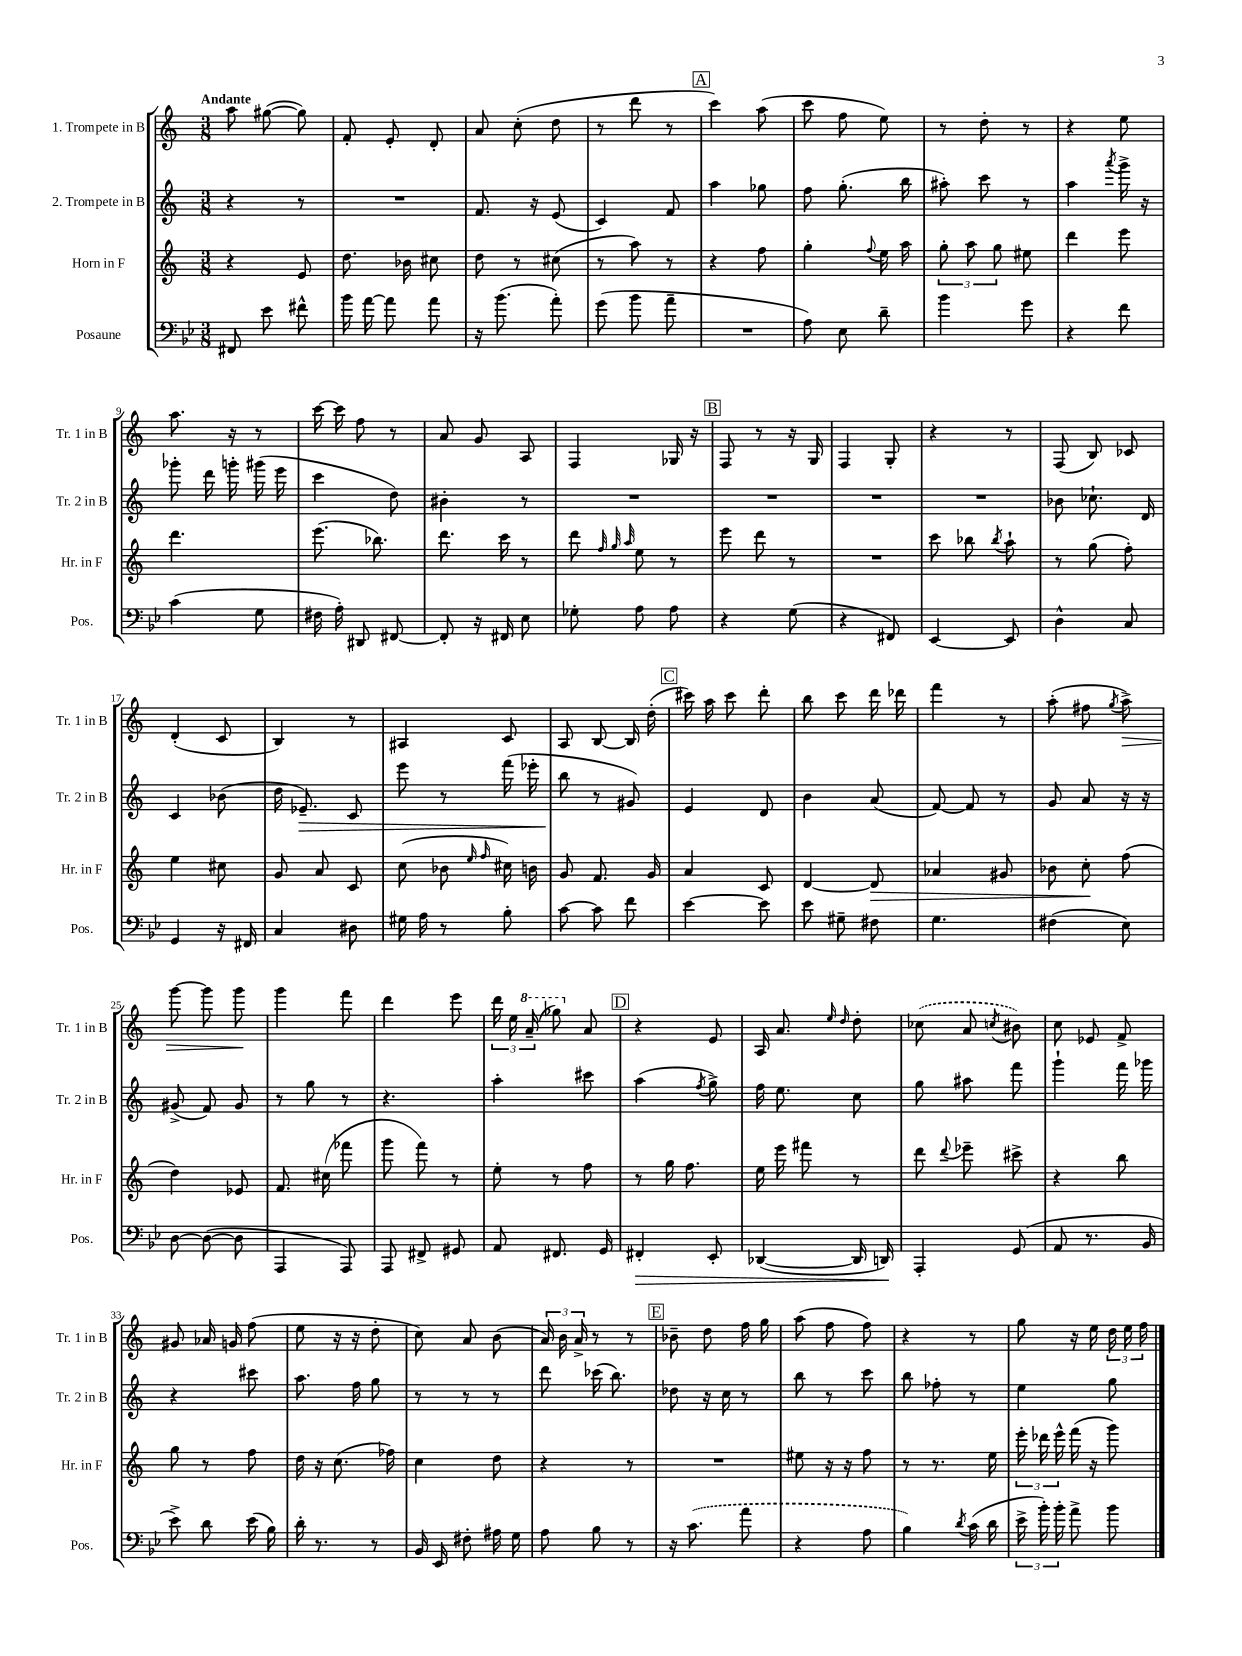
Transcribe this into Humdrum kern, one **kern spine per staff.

**kern	**kern	**kern	**kern
*staff4	*staff3	*staff2	*staff1
*clefF4	*clefG2	*clefG2	*clefG2
*k[b-e-]	*k[]	*k[]	*k[]
*M3/8	*M3/8	*M3/8	*M3/8
8FF#	4r	4r	8aa
8e-	.	.	([8gg#
8f#^^	8e	8r	8gg#])
=	=	=	=
16b-	8.dd	4.r	8f'
[16a	.	.	.
8a]	.	.	8e'
.	16b-	.	.
8a	8cc#	.	8d'
=	=	=	=
16r	8dd	8.f	8a
(8.b-	.	.	.
.	8r	.	(8cc'
.	.	16r	.
8a')	(8cc#	(8e	8dd
=	=	=	=
(8g	8r	4c)	8r
8b-	8aa)	.	8ddd
8a~	8r	8f	8r
=	=	=	=
4.r	4r	4aa	4ccc)
.	8ff	8gg-	(8aa
=	=	=	=
8A)	4gg'	8ff	8ccc
8E-	.	(8.gg'	8ff
.	8qqff	.	.
8d~	16ee	.	8ee)
.	16aa	16bb	.
=	=	=	=
4b-	12gg'	8aa#')	8r
.	12aa	.	.
.	.	8ccc	8dd'
.	12gg	.	.
8g	8ee#	8r	8r
=	=	=	=
4r	4ddd	4aa	4r
.	.	8qaaa	.
8f	8eee	16ggg^	8ee
.	.	16r	.
=	=	=	=
(4c	4.ddd	8ggg-'	8.aa
.	.	16ddd	.
.	.	16ggg'	16r
8G	.	(16ggg#	8r
.	.	16eee	.
=	=	=	=
16F#	(8.eee	4ccc	[16ccc
16A')	.	.	16ccc]
8DD#	.	.	8ff
.	8.bb-)	.	.
[8FF#	.	8dd)	8r
=	=	=	=
8FF#']	8.ddd	4b#'	8a
16r	.	.	8g
16FF#	16ccc	.	.
8E-	8r	8r	8A
=	=	=	=
8G-'	8ddd	4.r	4F
.	32qqff	.	.
.	32qqgg	.	.
.	32qqaa	.	.
8A	8ee	.	.
8A	8r	.	16G-
.	.	.	16r
=	=	=	=
4r	8eee	4.r	8F
.	8ddd	.	8r
(8G	8r	.	16r
.	.	.	16G
=	=	=	=
4r	4.r	4.r	4F
8FF#)	.	.	8G'
=	=	=	=
[4EE-	8ccc	4.r	4r
.	8bb-	.	.
.	8qbb-	.	.
8EE-]	8aa`	.	8r
=	=	=	=
4D^^	8r	8b-	(8F
.	(8gg	8.cc-`	8B)
8C	8ff')	.	8c-
.	.	16d	.
=	=	=	=
4GG	4ee	4c	(4d'
16r	8cc#	(8b-	8c
16FF#	.	.	.
=	=	=	=
4C	8g	16dd	4B)
.	.	8.e-~)	.
.	8a	.	.
8D#	8c	8c	8r
=	=	=	=
16G#	(8cc	8eee	4A#
16A	.	.	.
8r	8b-	8r	.
.	16qqee	.	.
.	16qqff	.	.
8B-'	16cc#)	(16fff	8c
.	16b	16eee-'	.
=	=	=	=
[8c	8g	8bb	8A
8c]	8.f	8r	[8B
8f	.	8g#)	16B]
.	16g	.	(16dd'
=	=	=	=
[4e-	4a	4e	16ccc#)
.	.	.	16aa
.	.	.	8ccc#
8e-]	8c	8d	8ddd'
=	=	=	=
8e-	[4d	4b	8bb
8G#~	.	.	8ccc
8F#	8d]	(8a	16ddd
.	.	.	16ddd-
=	=	=	=
4.G	4a-	[8f)	4fff
.	.	8f]	.
.	8g#	8r	8r
=	=	=	=
(4F#	8b-	8g	(8aa'
.	8cc'	8a	8ff#
.	.	.	8qgg
8E-)	(8ff	16r	8aa^)
.	.	16r	.
=	=	=	=
[8D	4dd)	(8g#^	[8ggg
(8D_	.	8f)	8ggg]
8D]	8e-	8g#	8ggg
=	=	=	=
4AAA	8.f	8r	4ggg
.	.	8gg	.
.	(16cc#	.	.
8AAA)	8fff-	8r	8fff
=	=	=	=
8AAA	8ggg	4.r	4ddd
8FF#^	8fff)	.	.
8GG#	8r	.	8eee
=	=	=	=
8AA	8ee'	4aa'	24ddd
.	.	.	24ee
.	.	.	(24aa~
8.FF#	8r	.	8ggg-)
.	8ff	8ccc#	8a
16GG	.	.	.
=	=	=	=
4FF#'	8r	(4aa	4r
.	16gg	.	.
.	8.ff	.	.
.	.	8qff	.
8EE-'	.	8gg^)	8e
=	=	=	=
([4DD-	16ee	16ff	16A
.	16eee	8.ee	8.a
.	8fff#	.	.
.	.	.	16qqee
.	.	.	16qqdd
16DD-]	8r	8cc	8dd'
16DD)	.	.	.
=	=	=	=
4AAA'	8ddd	8gg	(8cc-
.	8qqddd	.	.
.	8eee-~	8aa#	8a
.	.	.	8qcc
(8GG	8ccc#^	8fff	8b#)
=	=	=	=
8AA	4r	4ggg`	8cc
8.r	.	.	8e-
.	8bb	16fff	8f^
16BB-	.	16ggg-	.
=	=	=	=
8e-^)	8gg	4r	8g#
8d	8r	.	16a-
.	.	.	16g
(16e-	8ff	8ccc#	(8ff
16B-)	.	.	.
=	=	=	=
16d'	16dd	8.aa	8ee
8.r	16r	.	.
.	(8.cc	.	16r
.	.	16ff	16r
8r	.	8gg	8dd'
.	16ff-)	.	.
=	=	=	=
16BB-	4cc	8r	8cc)
16EE-	.	.	.
8F#'	.	8r	8a
16A#	8dd	8r	(8b
16G	.	.	.
=	=	=	=
8A	4r	8ddd	24a)
.	.	.	24b
.	.	.	24a^
8B-	.	(16ccc-	8r
.	.	8.bb)	.
8r	8r	.	8r
=	=	=	=
16r	4.r	8dd-	8b-~
(8.c	.	.	.
.	.	16r	8dd
.	.	16cc	.
8a	.	8r	16ff
.	.	.	16gg
=	=	=	=
4r	8ee#	8bb	(8aa
.	16r	8r	8ff
.	16r	.	.
8A	8ff	8ccc	8ff)
=	=	=	=
4B-)	8r	8bb	4r
.	8.r	8ff-'	.
8qd	.	.	.
(16c	.	8r	8r
16d	16ee	.	.
=	=	=	=
24e-^	24eee'	4ee	8gg
24b-')	24ddd-	.	.
24b-'	24eee^^	.	.
8a^	(16fff	.	16r
.	16r	.	16ee
8b-	8ggg)	8gg	24dd
.	.	.	24ee
.	.	.	24ff
==	==	==	==
*-	*-	*-	*-
